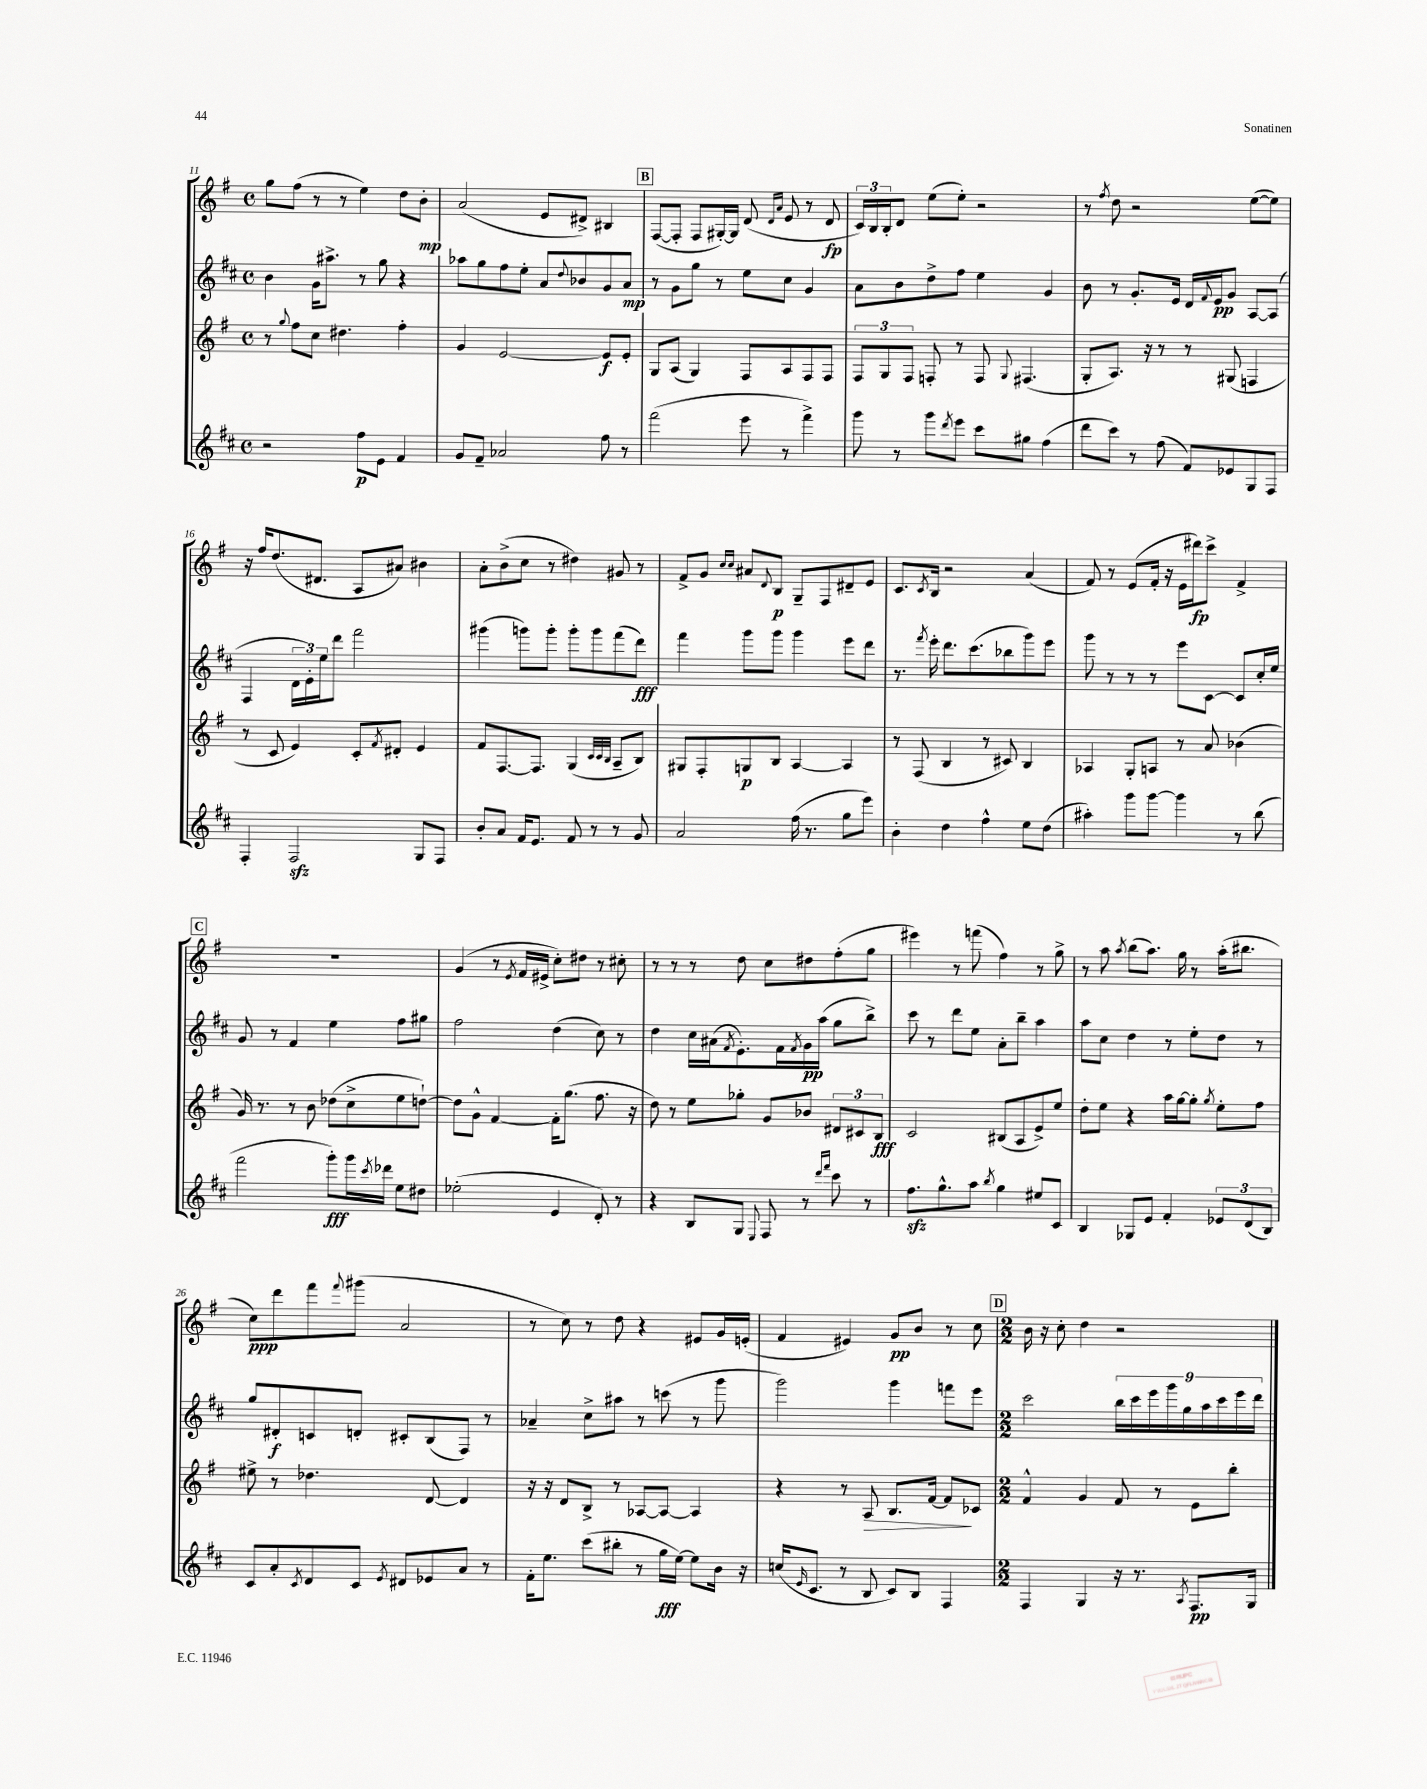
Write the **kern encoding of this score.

**kern	**dynam	**kern	**dynam	**kern	**dynam	**kern	**dynam
*part4	*part4	*part3	*part3	*part2	*part2	*part1	*part1
*staff4	*staff4	*staff3	*staff3	*staff2	*staff2	*staff1	*staff1
*clefG2	*	*clefG2	*	*clefG2	*	*clefG2	*
*k[f#c#]	*	*k[f#]	*	*k[f#c#]	*	*k[f#]	*
*M4/4	*	*M4/4	*	*M4/4	*	*M4/4	*
*met(c)	*	*met(c)	*	*met(c)	*	*met(c)	*
=11	=11	=11	=11	=11	=11	=11	=11
2r	.	8r	.	4b\	.	8gg\L	.
.	.	8qqgg/	.	.	.	.	.
.	.	8ff#\L	.	.	.	(8ff#\J	.
.	.	8cc\J	.	16g\KL	.	8r	.
.	.	.	.	8.aa#X^\J	.	.	.
.	.	4.dd#X\	.	.	.	8r	.
8ff#\L	p	.	.	8r	.	4ee\)	.
8e\J	.	.	.	8gg\	.	.	.
4f#/	.	4ff#'\	.	4r	.	8dd\L	.
.	.	.	.	.	.	8b'\J	mp
=12	=12	=12	=12	=12	=12	=12	=12
8g/L	.	4g/	.	8aa-X\L	.	(2a/	.
8f#~/J	.	.	.	8gg\	.	.	.
2a-X/	.	[2e/	.	8ff#\	.	.	.
.	.	.	.	8ee'\J	.	.	.
.	.	.	.	8a/L	.	8e/L	.
.	.	.	.	8qqdd/	.	.	.
.	.	.	.	8b-X/	.	8d#X^/J)	.
8ff#\	.	8e/L]	f	8g/	.	4B#X/	.
8r	.	8e'/J	.	8a/J	mp	.	.
!!LO:REH:place=s1:t=B
=13	=13	=13	=13	=13	=13	=13	=13
(2fff#\	.	8G/L	.	8r	.	([8F#/L	.
.	.	(8A/J	.	8g\L	.	8F#'/J]	.
.	.	4G/)	.	8gg\J	.	8F#/L	.
.	.	.	.	8r	.	[16G#X'/L)	.
.	.	.	.	.	.	16G#/JJ]	.
8eee\	.	8F#/L	.	8ee\L	.	(8d/	.
.	.	.	.	.	.	16qqd/LL	.
.	.	.	.	.	.	16qqa/JJ	.
8r	.	8A/	.	8cc#\J	.	8e/	.
4fff#^\)	.	8F#/	.	4g/	.	8r	.
.	.	8F#/J	.	.	.	8d/	fp
=14	=14	=14	=14	=14	=14	=14	=14
8ggg\	.	12F#/L	.	8a\L	.	24c/LL)	.
.	.	.	.	.	.	24B/	.
.	.	12G/	.	.	.	24B'/J	.
8r	.	.	.	8b\	.	8d/J	.
.	.	12F#/J	.	.	.	.	.
8ggg\L	.	8Fn'/	.	8dd^\	.	(8ee\L	.
8qddd/	.	.	.	.	.	.	.
8eee\J	.	8r	.	8ff#\J	.	8ee'\J)	.
8ccc#\L	.	8F/	.	4ee\	.	2r	.
.	.	8qqG/	.	.	.	.	.
8gg#X\J	.	(4.F#X/	.	.	.	.	.
(4ff#\	.	.	.	4g/	.	.	.
=15	=15	=15	=15	=15	=15	=15	=15
8ddd\L	.	8G'/L	.	8b\	.	8r	.
.	.	.	.	.	.	8qff#/	.
8ccc#\J)	.	8.A/J)	.	8r	.	8dd\	.
8r	.	.	.	8.g'/L	.	2r	.
.	.	16r	.	.	.	.	.
(8ff#\	.	8r	.	.	.	.	.
.	.	.	.	16e/Jk	.	.	.
8f#/L)	.	8r	.	16d/LL	.	.	.
.	.	.	.	8qqf#/	.	.	.
.	.	.	.	16e/J	pp	.	.
8e-X/	.	(8G#X/	.	8g/J	.	.	.
8G/	.	4Fn/	.	[8A/L	.	([8ee\L	.
8F#/J	.	.	.	(8A/J]	.	8ee\J])	.
!!LO:LB:g=z
=16	=16	=16	=16	=16	=16	=16	=16
4F#'/	.	8r	.	4F#/	.	16r	.
.	.	.	.	.	.	16ff#/KL	.
.	.	8c/	.	.	.	(8.dd/	.
2F#zz/	.	4e/)	.	24d\LL	.	.	.
.	.	.	.	24e'\)	.	.	.
.	.	.	.	.	.	8.d#X/J	.
.	.	.	.	24ee\J	.	.	.
.	.	.	.	8ddd\J	.	.	.
.	.	8c'/L	.	2fff#\	.	8A/L	.
.	.	8qf#/	.	.	.	.	.
.	.	8d#X'/J	.	.	.	8a#X/J)	.
8G/L	.	4e/	.	.	.	4b#X\	.
8F#/J	.	.	.	.	.	.	.
=17	=17	=17	=17	=17	=17	=17	=17
8b'/L	.	8f#/L	.	(4ggg#X\	.	8a'\L	.
8a/J	.	[8.F#/	.	.	.	(8b^\	.
16f#/KL	.	.	.	8gggn\L)	.	8cc\J	.
8.e/J	.	8.F#/J]	.	.	.	.	.
.	.	.	.	8ggg'\J	.	8r	.
8f#/	.	(4G/	.	8ggg'\L	.	4dd#X\)	.
8r	.	.	.	8ggg\	.	.	.
.	.	32qqc/LLL	.	.	.	.	.
.	.	32qqc/	.	.	.	.	.
.	.	32qqB/JJJ	.	.	.	.	.
8r	.	8A~/L	.	(8fff#\	.	8g#X/	.
8g/	.	8B/J)	.	8ddd\J)	fff	8r	.
=18	=18	=18	=18	=18	=18	=18	=18
2a/	.	8G#X/L	.	4fff#\	.	8f#^/L	.
.	.	8F#'/	.	.	.	8g/J	.
.	.	.	.	.	.	16qqcc/LL	.
.	.	.	.	.	.	16qqcc/JJ	.
.	.	8Gn/	p	8ggg\L	.	8a#X/L	.
.	.	.	.	.	.	8qqd/	.
.	.	8B/J	.	8ggg\J	.	8B/J	p
(16ff#\	.	[4A/	.	4ggg\	.	8G~/L	.
8.r	.	.	.	.	.	.	.
.	.	.	.	.	.	8F#/	.
8gg\L	.	4A/]	.	8eee\L	.	8d#X~/	.
8eee\J)	.	.	.	8ddd\J	.	8e/J	.
=19	=19	=19	=19	=19	=19	=19	=19
4b'\	.	8r	.	8.r	.	8.c/L	.
.	.	(8F#/	.	.	.	.	.
.	.	.	.	8qfff#/	.	8qc/	.
.	.	.	.	16eee'\	.	16B/Jk	.
4dd\	.	4B/	.	8.ddd\L	.	2r	.
.	.	.	.	(8.ccc#\	.	.	.
4ff#^^\	.	8r	.	.	.	.	.
.	.	8c#X/)	.	8bb-X\	.	.	.
8ee\L	.	4B/	.	8ggg\)	.	(4a/	.
(8dd\J	.	.	.	8eee\J	.	.	.
=20	=20	=20	=20	=20	=20	=20	=20
4aa#X'\)	.	4A-X/	.	8ggg\	.	8f#/)	.
.	.	.	.	8r	.	8r	.
8ggg\L	.	8G'/L	.	8r	.	(8e/L	.
[8ggg\J	.	8An/J	.	8r	.	16f#'/Jk	.
.	.	.	.	.	.	16r	.
4ggg\]	.	8r	.	8eee\L	.	16e\LL	.
.	.	.	.	.	.	16ddd#X\J)	fp
.	.	8a/	.	[8c#\J	.	8ccc^\J	.
8r	.	(4b-X\	.	8c#/L]	.	4f#^/	.
(8bb\	.	.	.	16cc#'/L	.	.	.
.	.	.	.	16ee/JJ	.	.	.
!!LO:LB:g=z
!!LO:REH:place=s1:t=C
=21	=21	=21	=21	=21	=21	=21	=21
2fff#\	.	16g/)	.	8g/	.	1r	.
.	.	8.r	.	.	.	.	.
.	.	.	.	8r	.	.	.
.	.	8r	.	4f#/	.	.	.
.	.	8b\	.	.	.	.	.
8ggg'\L)	fff	(8dd-X\L	.	4ee\	.	.	.
16ggg\L	.	8cc^\	.	.	.	.	.
8qccc#/	.	.	.	.	.	.	.
16ddd-X\JJ	.	.	.	.	.	.	.
8ee\L	.	8ee\	.	8ff#\L	.	.	.
8dd#X\J	.	[8ddn`\J)	.	8gg#X\J	.	.	.
=22	=22	=22	=22	=22	=22	=22	=22
(2ee-X'\	.	8dd\L]	.	2ff#\	.	(4g/	.
.	.	8g^^\J	.	.	.	.	.
.	.	[4f#/	.	.	.	8r	.
.	.	.	.	.	.	8qe/	.
.	.	.	.	.	.	16f#/LL	.
.	.	.	.	.	.	16e#X^/JJ	.
4e/	.	16f#'\KL]	.	(4dd\	.	8cc'\L)	.
.	.	(8.gg\J	.	.	.	.	.
.	.	.	.	.	.	8dd#X\J	.
8d'/)	.	8.ff#\	.	8cc#\)	.	8r	.
8r	.	.	.	8r	.	8cc#X'\	.
.	.	16r	.	.	.	.	.
=23	=23	=23	=23	=23	=23	=23	=23
4r	.	8dd\)	.	4dd\	.	8r	.
.	.	8r	.	.	.	8r	.
8B/L	.	8ee\L	.	16cc#\LL	.	8r	.
.	.	.	.	(16a#X\J	.	.	.
.	.	.	.	8qf#/	.	.	.
8G/J	.	8gg-X'\J	.	8.e'\)	.	8dd\	.
8qqE/	.	.	.	.	.	.	.
8F#/	.	8g/L	.	.	.	8cc\L	.
.	.	.	.	16f#\L	.	.	.
.	.	.	.	8qf#/	.	.	.
8r	.	8b-X/J	.	16g\	pp	8dd#X\	.
.	.	.	.	(16aa\JJ	.	.	.
16qqddd/LL	.	.	.	.	.	.	.
16qqfff#/JJ	.	.	.	.	.	.	.
8ccc#\	.	12d#X/L	.	8gg\L	.	(8ff#'\	.
.	.	12c#X/	.	.	.	.	.
8r	.	.	.	8bb^\J)	.	8gg\J	.
.	.	12B/J	fff	.	.	.	.
=24	=24	=24	=24	=24	=24	=24	=24
8.ff#zz\L	.	2c/	.	8ccc#\	.	4eee#X\)	.
.	.	.	.	8r	.	.	.
8.gg^^\	.	.	.	.	.	.	.
.	.	.	.	8ddd\L	.	8r	.
8aa\J	.	.	.	8ee\J	.	(8fffn\	.
8qbb/	.	.	.	.	.	.	.
4gg\	.	(8B#X/L	.	8a'\L	.	4ff#\)	.
.	.	8A/	.	8bb~\J	.	.	.
8ee#X/L	.	8e^/)	.	4aa\	.	8r	.
8c#/J	.	8ee/J	.	.	.	8gg^\	.
=25	=25	=25	=25	=25	=25	=25	=25
4B/	.	8dd'\L	.	8aa\L	.	8r	.
.	.	8ee\J	.	8cc#\J	.	8aa\	.
.	.	.	.	.	.	8qaa/	.
8G-X/L	.	4r	.	4dd\	.	(8bb\L	.
8e/J	.	.	.	.	.	8.aa\J)	.
4f#'/	.	16aa\LL	.	8r	.	.	.
.	.	[16gg\J	.	.	.	16gg\	.
.	.	8gg'\J]	.	8ee'\L	.	8r	.
.	.	8qgg/	.	.	.	.	.
12e-X/L	.	8ee'\L	.	8dd\J	.	(16aa'\KL	.
.	.	.	.	.	.	8.bb#X\J	.
(12d/	.	.	.	.	.	.	.
.	.	8ff#\J	.	8r	.	.	.
12B/J)	.	.	.	.	.	.	.
!!LO:LB:g=z
=26	=26	=26	=26	=26	=26	=26	=26
8c#/L	.	8ee#X^\	.	8gg/L	.	8cc\L)	ppp
8a'/	.	8r	.	8d#X'/	f	8ddd\	.
8qc#/	.	.	.	.	.	.	.
8d/	.	4.dd-X\	.	8cn/	.	8fff#\	.
.	.	.	.	.	.	8qqfff#/	.
8c#/J	.	.	.	8dn'/J	.	(8ggg#X\J	.
8qe/	.	.	.	.	.	.	.
8d#X/L	.	.	.	8c#X'/L	.	2a/	.
8e-X/	.	[8d/	.	(8B/	.	.	.
8a/J	.	4d/]	.	8F#/J)	.	.	.
8r	.	.	.	8r	.	.	.
=27	=27	=27	=27	=27	=27	=27	=27
16f#'\KL	.	16r	.	4a-X~/	.	8r	.
8.ee\J	.	16r	.	.	.	.	.
.	.	8d/L	.	.	.	8cc\)	.
(8ccc#\L	.	8B^/J	.	8cc#^\L	.	8r	.
8bb#X'\J	.	8r	.	8aa#X\J	.	8dd\	.
8r	.	[8A-X/L	.	8r	.	4r	.
16gg\LL	fff	8A-/J_	.	(8cccn\	.	.	.
[16ee\JJ)	.	.	.	.	.	.	.
8ee\L]	.	4A-/]	.	8r	.	8e#X/L	.
16b\Jk	.	.	.	8ggg\	.	16g/L	.
16r	.	.	.	.	.	(16en'/JJ	.
=28	=28	=28	=28	=28	=28	=28	=28
(16ccn/KL	.	4r	.	2ggg\)	.	4f#/	.
16qqe/	.	.	.	.	.	.	.
8.c#/J	.	.	.	.	.	.	.
8r	.	8r	.	.	.	4e#X/)	.
!	!	!	!LO:HP:b	!	!	!	!
8B/	.	8A/	>	.	.	.	.
8c#/L)	.	8.B/L	.	4ggg\	.	8g/L	pp
8B/J	.	.	.	.	.	8b/J	.
.	.	[16f#/Jk	.	.	.	.	.
4F#/	.	8f#/L]	.	8fffn\L	.	8r	.
.	.	8c-X/J	]	8eee\J	.	8cc\	.
!!LO:REH:place=s1:t=D
=29	=29	=29	=29	=29	=29	=29	=29
*M2/2	*	*M2/2	*	*M2/2	*	*M2/2	*
4F#/	.	4f#^^/	.	2ccc#\	.	16b\	.
.	.	.	.	.	.	16r	.
.	.	.	.	.	.	8cc'\	.
4G/	.	4g/	.	.	.	4dd\	.
16r	.	8f#/	.	18bb\LL	.	2r	.
.	.	.	.	18ccc#\	.	.	.
8.r	.	.	.	.	.	.	.
.	.	.	.	18eee\	.	.	.
.	.	8r	.	.	.	.	.
.	.	.	.	18ggg\	.	.	.
.	.	.	.	18gg\	.	.	.
8qA/	.	.	.	.	.	.	.
8.F#/L	pp	8e\L	.	.	.	.	.
.	.	.	.	18aa\	.	.	.
.	.	.	.	18ccc#\	.	.	.
.	.	8bb'\J	.	.	.	.	.
.	.	.	.	18eee\	.	.	.
16G/Jk	.	.	.	.	.	.	.
.	.	.	.	18ddd\JJ	.	.	.
==	==	==	==	==	==	==	==
*-	*-	*-	*-	*-	*-	*-	*-
